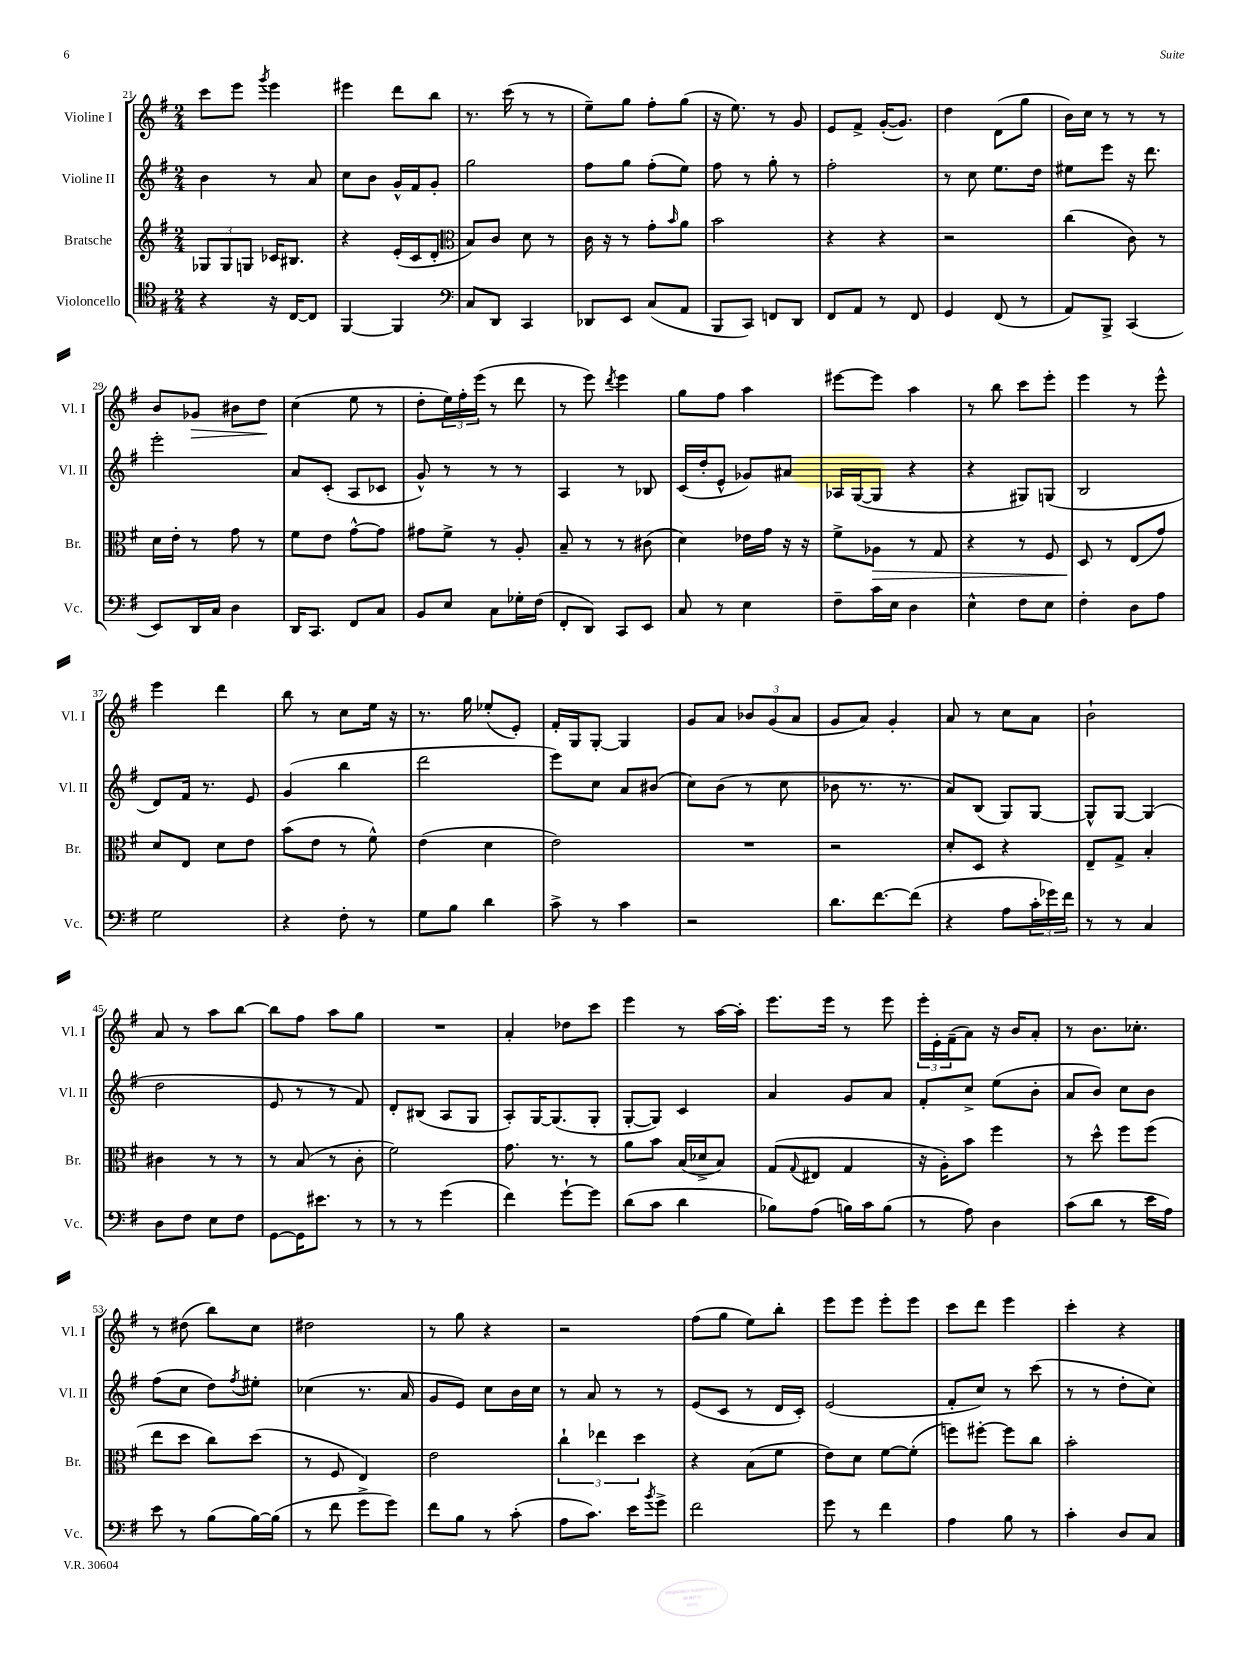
<<
\new StaffGroup <<
\new Staff = "s0" \with { instrumentName = "Violine I" shortInstrumentName = "Vl. I" } {
    \clef treble \key g \major \numericTimeSignature \time 2/4
    c'''8 e'''8 \acciaccatura { g'''8 } e'''4 |
    eis'''4 d'''8 b''8 |
    r8. c'''16( r8 r8 |
    e''8--) g''8 fis''8-. g''8( |
    r16 e''8.) r8 g'8 |
    e'8 fis'8-> g'16~-.( g'8.) |
    d''4 d'8( g''8 |
    b'16) c''16 r8 r8 r8 |
    b'8 ges'8\> bis'8 d''8\! |
    c''4( e''8 r8 |
    d''8-. \tuplet 3/2 { e''16) fis''16-. e'''16( } r8 d'''8 |
    r8 e'''8) \acciaccatura { d'''8 } e'''4 |
    g''8 fis''8 a''4 |
    eis'''8~ eis'''8 a''4 |
    r8 b''8 c'''8 e'''8-. |
    e'''4 r8 e'''8-^ |
    e'''4 d'''4 |
    b''8 r8 c''8 e''16 r16 |
    r8. g''16 ees''8-.( e'8-.) |
    fis'16-. g16 g8~-. g4 |
    g'8 a'8 \tuplet 3/2 { bes'8 g'8( a'8 } |
    g'8 a'8) g'4-. |
    a'8 r8 c''8 a'8 |
    b'2-! |
    a'8 r8 a''8 b''8~ |
    b''8 fis''8 a''8 g''8 |
    R2 |
    a'4-. des''8 c'''8 |
    e'''4 r8 a''16~ a''16-. |
    e'''8. e'''16 r8 e'''8 |
    \tuplet 3/2 { e'''16-. e'16-. fis'16--( } a'8) r16 b'16 a'8-. |
    r8 b'8. ces''8.-. |
    r8 dis''8( b''8) c''8 |
    dis''2 |
    r8 g''8 r4 |
    r2 |
    fis''8( g''8 e''8) b''8-. |
    e'''8 e'''8 e'''8-. e'''8 |
    c'''8 d'''8 e'''4 |
    c'''4-. r4 \bar "|." |
}
\new Staff = "s1" \with { instrumentName = "Violine II" shortInstrumentName = "Vl. II" } {
    \clef treble \key g \major \numericTimeSignature \time 2/4
    b'4 r8 a'8 |
    c''8 b'8 g'16-^ fis'16 g'8-. |
    g''2 |
    fis''8 g''8 fis''8-.( e''8) |
    fis''8 r8 g''8-. r8 |
    fis''2-. |
    r8 c''8 e''8. d''16 |
    eis''8 e'''8 r16 d'''8. |
    e'''2-. |
    a'8 c'8-.( a8 ces'8 |
    g'8-^) r8 r8 r8 |
    a4 r8 bes8 |
    c'16( d''16-. e'8-^ ges'8) ais'8 |
    aes16 g16~( g8 r4 |
    r4 gis8) g8( |
    b2 |
    d'8) fis'16 r8. e'8 |
    g'4( b''4 |
    d'''2 |
    e'''8) c''8 a'8 bis'8( |
    c''8) b'8( r8 c''8 |
    bes'8 r8. r8. |
    a'8) b8( g8) g8~ |
    g8-^ g8~ g4( |
    d''2 |
    e'8 r8 r8 fis'8) |
    d'8-. bis8( a8 g8 |
    a8-.) g16~ g8.( g8-. |
    g8~-. g8) c'4 |
    a'4 g'8 a'8 |
    fis'8-. c''8-> e''8( b'8-. |
    a'8 b'8) c''8 b'8 |
    fis''8( c''8 d''8) \acciaccatura { fis''8 } eis''8-. |
    ces''4( r8. a'16 |
    g'8 e'8) c''8 b'16 c''16 |
    r8 a'8 r8 r8 |
    e'8( c'8 r8 d'16 c'16-.) |
    e'2( |
    fis'8-. c''8) r8 c'''8( |
    r8 r8 d''8-. c''8) \bar "|." |
}
\new Staff = "s2" \with { instrumentName = "Bratsche" shortInstrumentName = "Br." } {
    \clef treble \key g \major \numericTimeSignature \time 2/4
    \tuplet 3/2 { ges8 ges8 g8 } ces'16 bis8. |
    r4 e'16-.( c'16 d'8-. |
    \clef alto b8) c'8 d'8 r8 |
    c'16 r16 r8 g'8-. \grace { b'16 } a'8 |
    b'2 |
    r4 r4 |
    r2 |
    c''4( c'8) r8 |
    d'16 e'16-. r8 g'8 r8 |
    fis'8 e'8 g'8~-^ g'8 |
    gis'8 fis'8-> r8 a8-. |
    b8-- r8 r8 cis'8( |
    d'4) ees'16 g'16 r16 r16 |
    fis'8-> aes8\> r8 g8 |
    r4 r8 fis8 |
    d8\! r8 e8( g'8) |
    d'8 e8 d'8 e'8 |
    b'8( e'8 r8 fis'8-^) |
    e'4( d'4 |
    e'2) |
    R2 |
    r2 |
    d'8-. d8 r4 |
    e8-- g8-> b4-. |
    cis'4 r8 r8 |
    r8 b8( r8 c'8-. |
    fis'2) |
    g'8. r8. r8 |
    a'8 b'8 b16( des'16-> b8) |
    g8( \appoggiatura { g8 } eis8 g4 |
    r16 a16-.) b'8 fis''4 |
    r8 d''8-^ fis''8 fis''8( |
    e''8 d''8 c''8) d''8( |
    r8 fis8 e4) |
    e'2 |
    \tuplet 3/2 { c''4-! ees''4 d''4 } |
    r4 b8( fis'8 |
    e'8) d'8 fis'8~ fis'8-.( |
    f''8) fis''8~-. fis''8 c''8 |
    b'2-. \bar "|." |
}
\new Staff = "s3" \with { instrumentName = "Violoncello" shortInstrumentName = "Vc." } {
    \clef tenor \key g \major \numericTimeSignature \time 2/4
    r4 r16 c16~ c8 |
    fis,4~ fis,4 |
    \clef bass c8 d,8 c,4 |
    des,8 e,8 c8( a,8 |
    b,,8 c,8) f,8 d,8 |
    fis,8 a,8 r8 fis,8 |
    g,4 fis,8( r8 |
    a,8) b,,8-> c,4( |
    e,8) d,16 c16 d4 |
    d,16 c,8. fis,8 c8 |
    b,8 e8 c8 ges16-. fis16( |
    fis,8-. d,8) c,8 e,8 |
    c8 r8 e4 |
    fis8-- c'16 e16 d4 |
    e4-^ fis8 e8 |
    fis4-. d8 a8 |
    g2 |
    r4 fis8-. r8 |
    g8 b8 d'4 |
    c'8-> r8 c'4 |
    r2 |
    d'8. fis'8.~ fis'8( |
    r4 a8 \tuplet 3/2 { c'16-. ges'16) fis'16 } |
    r8 r8 c4 |
    d8 fis8 e8 fis8 |
    g,8~ g,16 eis'8. r8 |
    r8 r8 g'4( |
    fis'4) g'8~-! g'8 |
    d'8( c'8 d'4 |
    bes8) a8( b16) c'16 b8( |
    r8 a8) d4 |
    c'8( d'8 r8 e'16 a16) |
    e'8 r8 b8( b16~) b16( |
    r8 fis'8 g'8-> g'8) |
    fis'8 b8 r8 c'8-.( |
    a8 c'8.) e'16 \acciaccatura { b'8 } g'8-> |
    fis'2 |
    g'8 r8 fis'4 |
    a4 b8 r8 |
    c'4-. d8 c8 \bar "|." |
}
>>
>>
\layout { \context { \Score currentBarNumber = #21 } }
